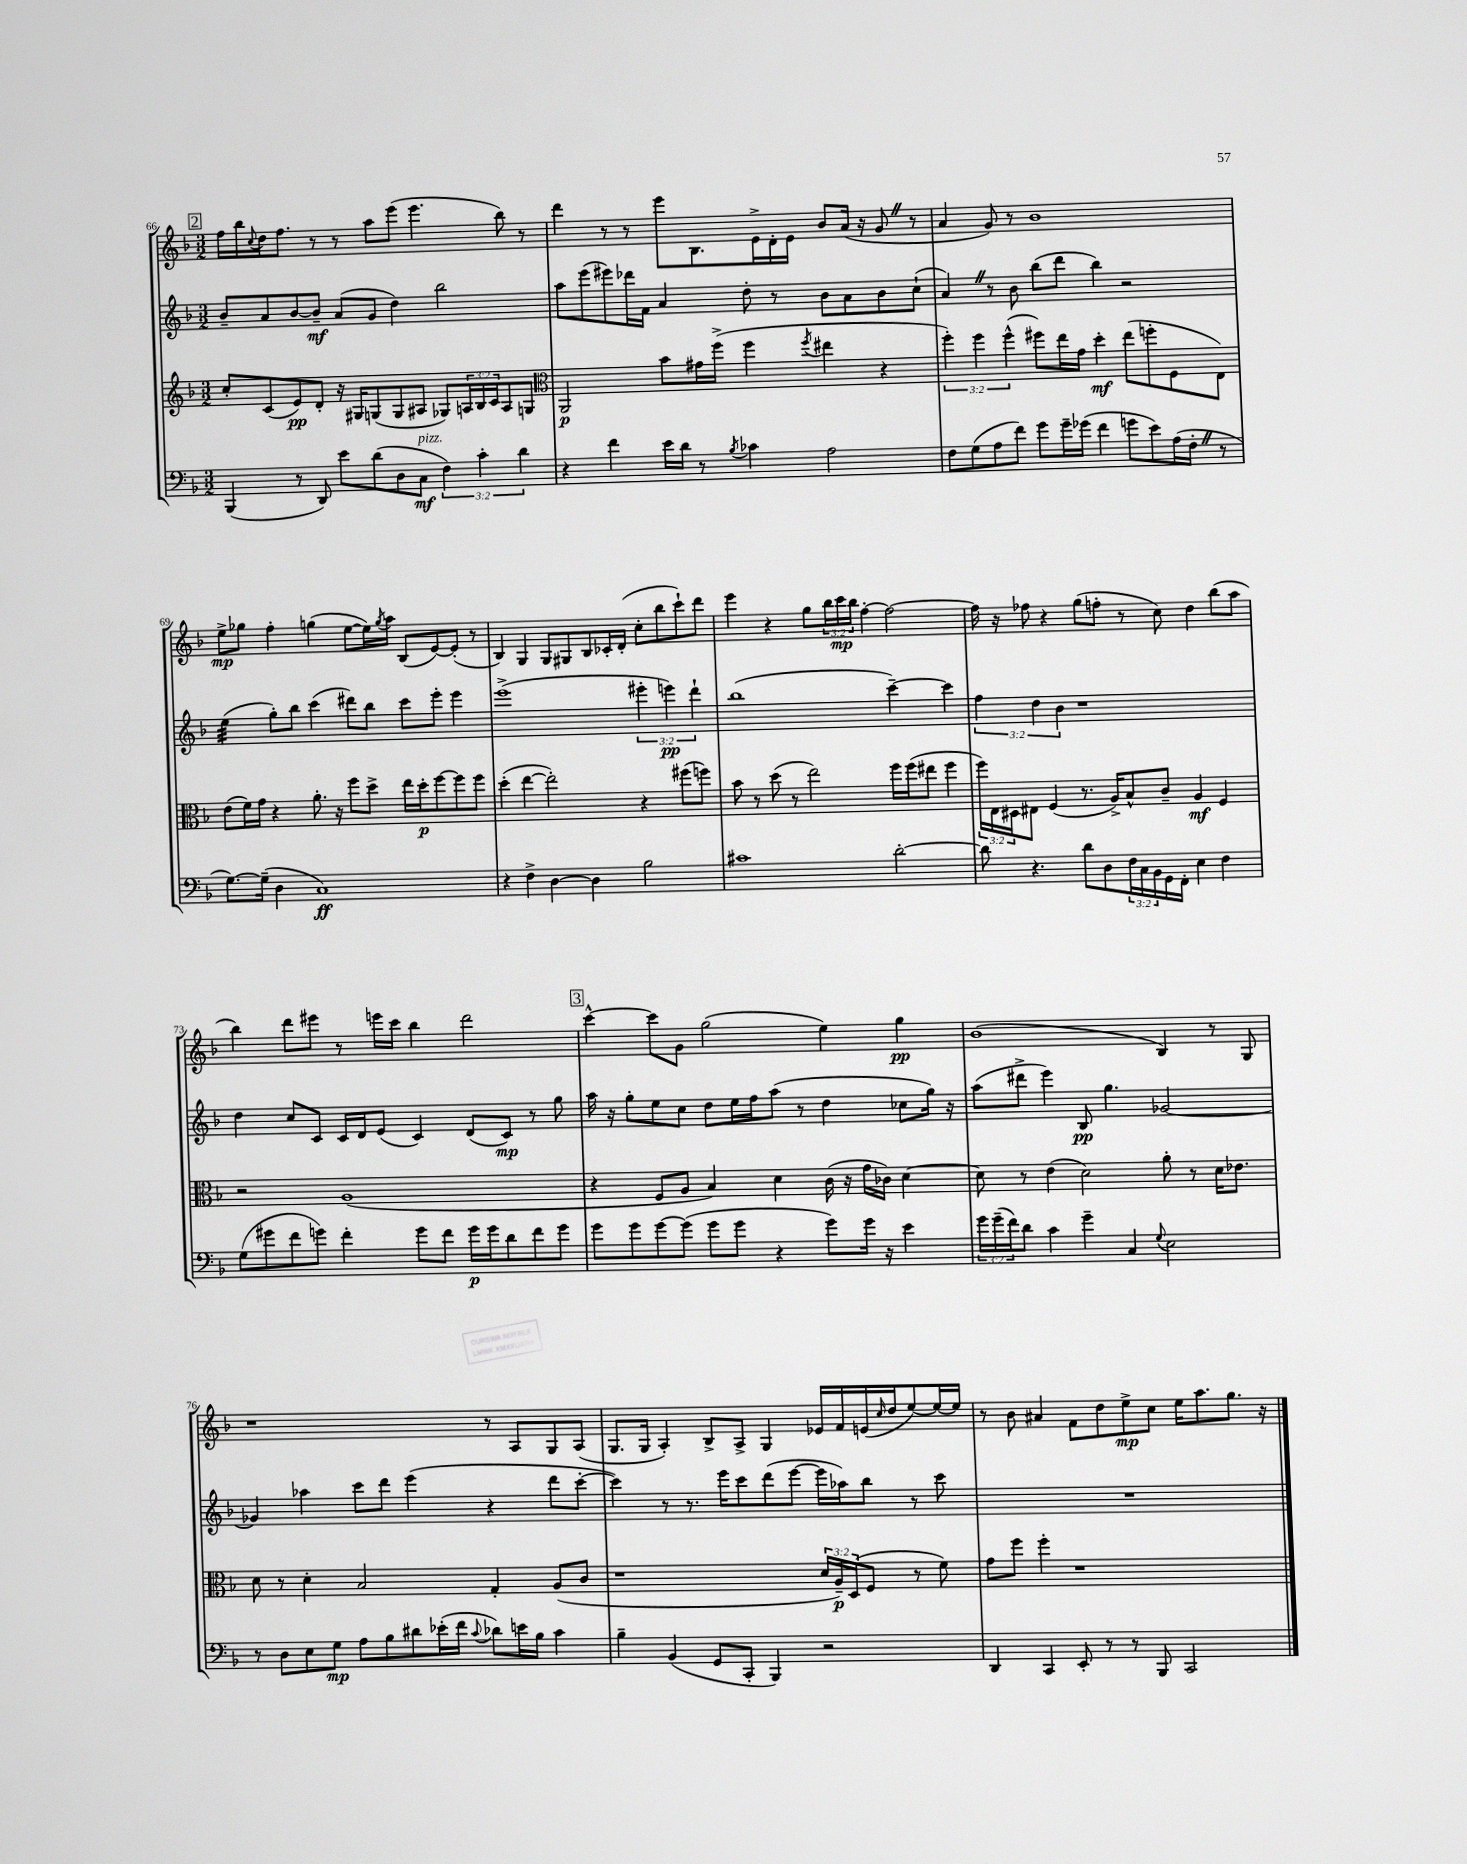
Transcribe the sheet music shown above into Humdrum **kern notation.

**kern	**kern	**kern	**kern
*staff4	*staff3	*staff2	*staff1
*clefF4	*clefG2	*clefG2	*clefG2
*k[b-]	*k[b-]	*k[b-]	*k[b-]
*M3/2	*M3/2	*M3/2	*M3/2
(4BBB-	8cc'	8b-~	16ff
.	.	.	16bb-
.	.	.	8qqcc
.	(8c	8a	16dd
.	.	.	8.ff
8r	8e)	[8b-	.
8DD)	8d'	8b-~]	8r
8e	16r	(8a	8r
.	16G#	.	.
(8d	(8G	8g	8aa
8D	8G	4dd)	(8eee
8C	8A#	.	4.eee
6F)	8G-)	2bb-	.
.	24A	.	.
6c'	24B-	.	.
.	24c	.	.
.	8A	.	8bb-)
6d	.	.	.
.	8G	.	8r
=	=	=	=
*	*clefC3	*	*
4r	2AA	8aa	4ddd
.	.	(8eee	.
4f	.	8eee#)	8r
.	.	16ddd-	8r
.	.	16f	.
16e	8b-	4a	8eee
16d	.	.	.
8r	16g#	.	8.B-
.	(16ff^	.	.
8qB-	.	.	.
4c-	4ff	8dd'	.
.	.	.	16e^
.	.	8r	16d'
.	.	.	16e
.	8qff	.	.
2A	4ee#	8b-	8b-
.	.	8a	(16a
.	.	.	16r
.	4r	8b-	8g
.	.	(8cc`	8r
=	=	=	=
8F	6ff')	4a)	4a
(8G	.	.	.
.	6ff	.	.
8A	.	8r	8g)
.	(6ff^^	.	.
8f)	.	8b-	8r
8g	8ff#)	(8bb-	1b-
16g~	16ee	8ddd	.
(16g-	16g	.	.
4f	4dd'	4bb-)	.
8g	(8ee	2r	.
8e)	8ff'	.	.
(16A	8F	.	.
16F'	.	.	.
8r	8E)	.	.
=	=	=	=
[8.G)	(8e	(4ee	8ee^
.	16f)	.	8gg-
(16G~]	16g	.	.
4D	4r	8gg')	4ff'
.	.	8bb-	.
1C)	8.a'	(4ccc	(4gg
.	16r	.	.
.	8ff	8ddd#)	[8ee
.	8dd^	8bb-	16ee])
.	.	.	8qgg
.	.	.	16aa
.	16ee	8ccc	(8B-
.	16dd'	.	.
.	[8ff	8eee'	[8e)
.	8ff]	4eee	(8e']
.	8ff	.	8r
=	=	=	=
4r	(4dd'	(1eee^	4B-)
4F^	[4ee	.	4G
[4D	2ee'])	.	8G
.	.	.	8G#
4D]	.	.	8B-
.	.	.	16c-'
.	.	.	(16d'
2B-	4r	6eee#'	8cc'
.	.	.	8bb-
.	.	6eee)	.
.	(8ff#	.	8ccc`)
.	.	6ddd`	.
.	8ff)	.	8ddd
=	=	=	=
1c#	8b-	(1bb-	4eee
.	8r	.	.
.	(8dd	.	4r
.	8r	.	.
.	2ee)	.	8gg
.	.	.	24bb-
.	.	.	24ccc
.	.	.	24bb-
.	.	.	[4ff'
[2d'	16ff	[4ccc~)	2ff_
.	(16ff	.	.
.	8ee#	.	.
.	4ff	4ccc]	.
=	=	=	=
8d]	24ff)	6ff	16ff]
.	24E	.	.
.	.	.	16r
.	24D#	.	.
4.r	8E#	.	8ff-
.	.	6dd	.
.	(4F	.	4r
.	.	6b-	.
8d	8.r	1r	(8gg
8D	.	.	8ff'
.	16A^)	.	.
24F	8B-^^	.	8r
24C	.	.	.
24BB-	.	.	.
16GG	8c~	.	8cc)
16FF'	.	.	.
4E	4A	.	4dd
4F	4F	.	(8bb-
.	.	.	8aa
=	=	=	=
(8G	2r	4dd	4bb-)
8g#	.	.	.
8f	.	8cc	8ddd
8g)	.	8c	8eee#
4f'	(1A	16c	8r
.	.	16d	.
.	.	(8e	16eee
.	.	.	16ccc
8g	.	4c)	4bb-
8f	.	.	.
16g	.	(8d	2ddd
16g	.	.	.
8d	.	8c)	.
8f	.	8r	.
8g	.	8gg	.
=	=	=	=
8g	4r	16aa	[4ccc^^
.	.	16r	.
8g	.	8gg'	.
[8g	8F	8ee	8ccc]
(8g]	8A	8cc	8g
8g	4B-)	8dd	(2gg
8g	.	16ee	.
.	.	16ff	.
4r	4d	(8aa	.
.	.	8r	.
8g)	(16c	4dd	4ee)
.	16r	.	.
16g	16g	.	.
16r	16c-)	.	.
4e	[4d	8cc-	4gg
.	.	16gg)	.
.	.	16r	.
=	=	=	=
24g	8d]	(8aa	(1b-
(24g~	.	.	.
24f)	.	.	.
8d	8r	8ddd#^	.
4c	(4e	4eee)	.
4g~	2d)	8B-	.
.	.	4.gg	.
4C	.	.	.
8qqG	.	.	.
2E	8a'	[2g-	4B-)
.	8r	.	.
.	16d	.	8r
.	8.e-	.	.
.	.	.	8G
=	=	=	=
8r	8d	4g-]	1r
8D	8r	.	.
8E	4d'	4aa-	.
8G	.	.	.
8A	2B-	8ccc	.
8B-	.	8ddd	.
8d#	.	(4eee	.
(16e-'	.	.	.
16f	.	.	.
8qqc	.	.	.
8d-)	4G'	4r	8r
16e	.	.	8A
16B-	.	.	.
4c	(8A	8ddd	8G
.	8c	[8ccc'	(8A
=	=	=	=
4B-~	1r	4ccc])	8.G
.	.	.	16G
(4BB-	.	8r	4A')
.	.	8.r	.
8GG	.	.	8B-^
.	.	16eee	.
8CC'	.	8ccc	8A^
4BBB-)	.	(8ddd	4G
.	.	[8eee	.
2r	24d	16eee]	16e-
.	24A~)	.	.
.	.	16aa-)	16f
.	(24D	.	.
.	8F	8bb-	(16e
.	.	.	16qqcc
.	.	.	16dd
.	8r	8r	[8ee)
.	8f)	8ccc	16ee_
.	.	.	16ee]
=	=	=	=
4DD	8g	1.r	8r
.	8ff	.	8b-
4CC	4ff'	.	4a#
8EE'	1r	.	8f
8r	.	.	8dd
8r	.	.	8ee^
8BBB-	.	.	8cc
2CC	.	.	16ee
.	.	.	8.aa
.	.	.	8.gg
.	.	.	16r
==	==	==	==
*-	*-	*-	*-
